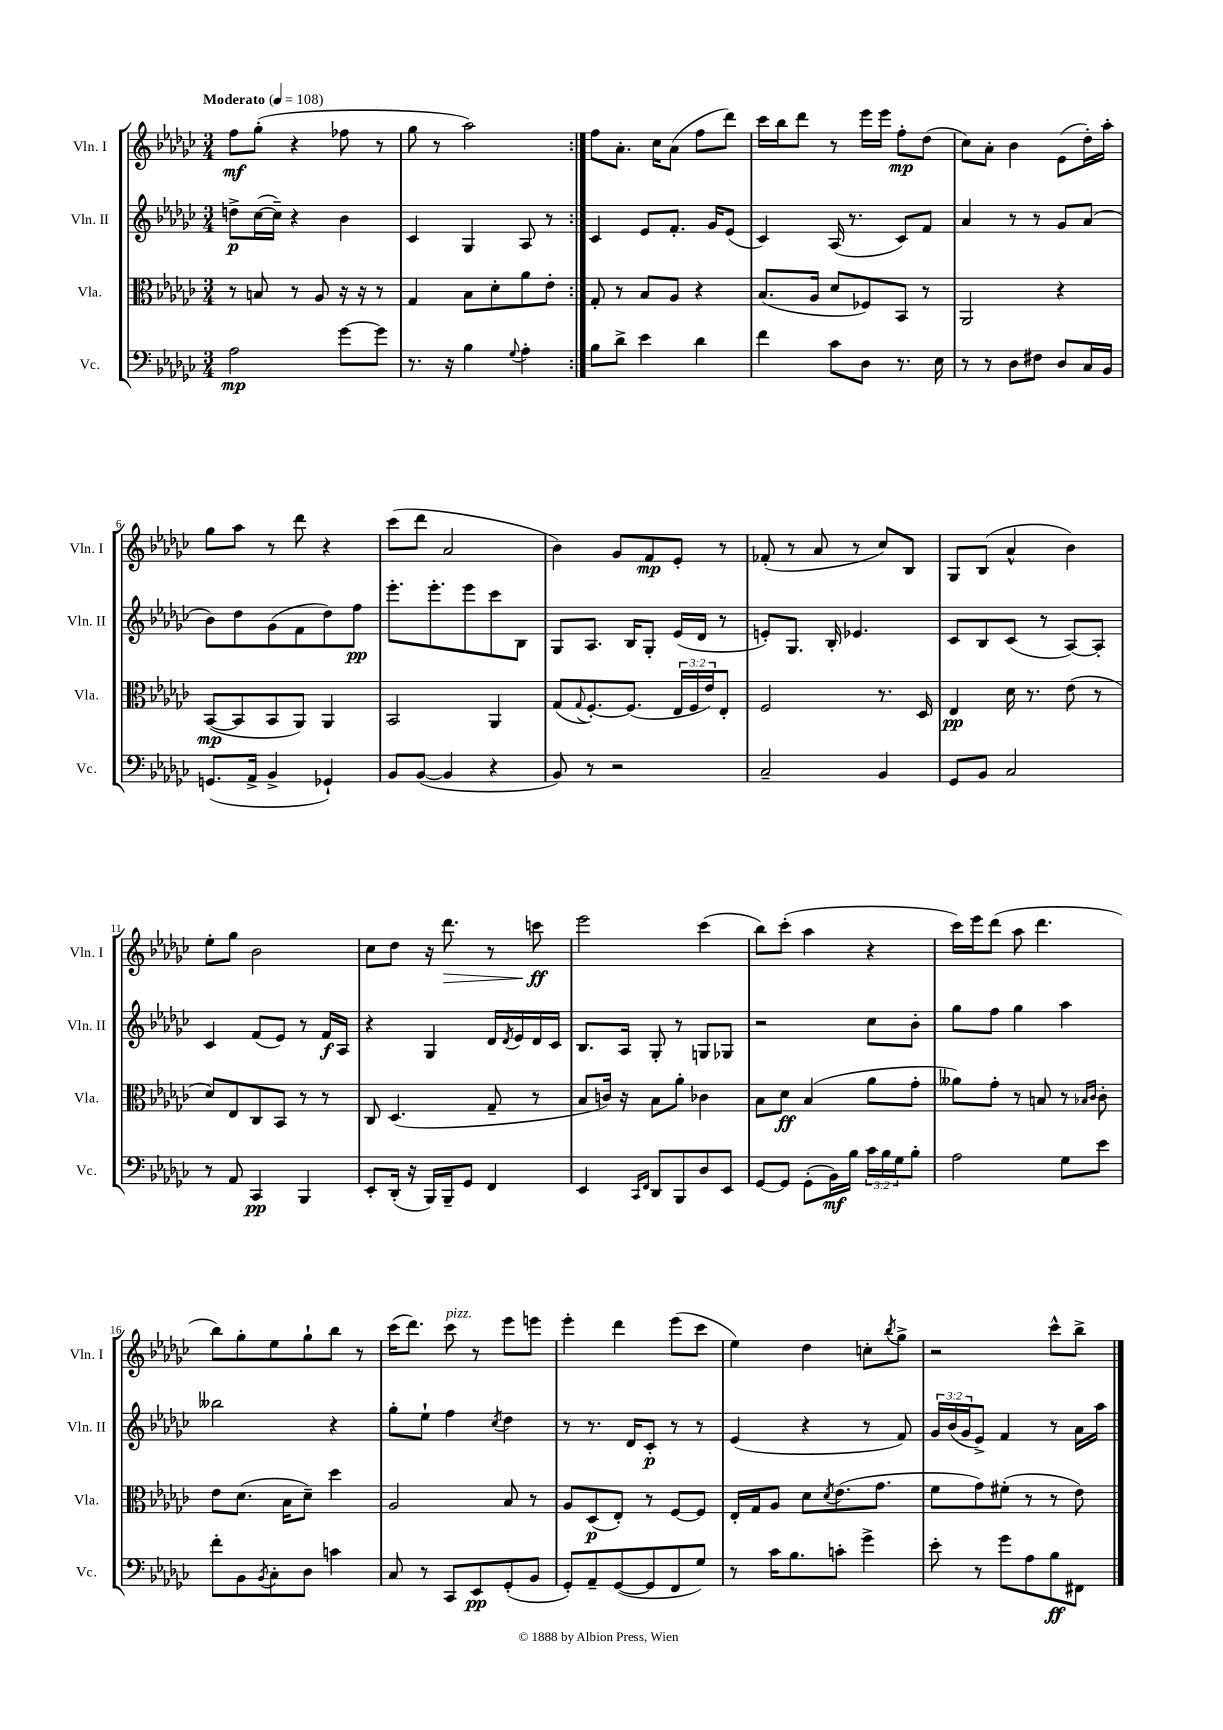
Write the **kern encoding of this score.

**kern	**dynam	**kern	**dynam	**kern	**dynam	**kern	**dynam
*part4	*part4	*part3	*part3	*part2	*part2	*part1	*part1
*staff4	*staff4	*staff3	*staff3	*staff2	*staff2	*staff1	*staff1
*I"Vc.	*	*I"Vla.	*	*I"Vln. II	*	*I"Vln. I	*
*I'Vc.	*	*I'Vla.	*	*I'Vln. II	*	*I'Vln. I	*
*clefF4	*	*clefC3	*	*clefG2	*	*clefG2	*
*k[b-e-a-d-g-c-]	*	*k[b-e-a-d-g-c-]	*	*k[b-e-a-d-g-c-]	*	*k[b-e-a-d-g-c-]	*
*M3/4	*	*M3/4	*	*M3/4	*	*M3/4	*
*MM108	*	*MM108	*	*MM108	*	*MM108	*
=1	=1	=1	=1	=1	=1	=1	=1
!	!	!	!	!	!	!LO:TX:a:B:t=Moderato	!
2A-\	mp	8r	.	8ddn^\L	p	8ff\L	mf
.	.	8Bn/	.	([16cc-\L	.	(8gg-'\J	.
.	.	.	.	16cc-~\JJ])	.	.	.
.	.	8r	.	4r	.	4r	.
.	.	8A-/	.	.	.	.	.
[8g-\L	.	16r	.	4b-\	.	8ff-X\	.
.	.	16r	.	.	.	.	.
8g-\J]	.	8r	.	.	.	8r	.
=2	=2	=2	=2	=2	=2	=2	=2
8.r	.	4G-/	.	4c-/	.	8gg-\	.
.	.	.	.	.	.	8r	.
16r	.	.	.	.	.	.	.
4B-\	.	8B-\L	.	4G-/	.	2aa-\)	.
.	.	8d-'\	.	.	.	.	.
8qqG-/	.	.	.	.	.	.	.
4A-'\	.	8a-\	.	8A-/	.	.	.
.	.	8e-'\J	.	8r	.	.	.
=3:|!	=3:|!	=3:|!	=3:|!	=3:|!	=3:|!	=3:|!	=3:|!
8B-\L	.	8G-'/	.	4c-/	.	8ff\L	.
8d-^\J	.	8r	.	.	.	8.a-'\J	.
4e-\	.	8B-/L	.	8e-/L	.	.	.
.	.	.	.	.	.	16cc-\KL	.
.	.	8A-/J	.	8.f'/J	.	(8a-\J	.
4d-\	.	4r	.	.	.	8ff\L	.
.	.	.	.	16g-/KL	.	.	.
.	.	.	.	(8e-/J	.	8ddd-\J)	.
=4	=4	=4	=4	=4	=4	=4	=4
4f\	.	(8.B-/L	.	4c-/)	.	16ccc-\LL	.
.	.	.	.	.	.	16bb-\J	.
.	.	.	.	.	.	8ddd-\J	.
.	.	16A-/Jk	.	.	.	.	.
8c-\L	.	8d-/L	.	(16A-/	.	8r	.
.	.	.	.	8.r	.	.	.
8D-\J	.	8F-X/)	.	.	.	16eee-\LL	.
.	.	.	.	.	.	16eee-\JJ	.
8.r	.	8BB-/J	.	8c-/L)	.	8ff'\L	mp
.	.	8r	.	8f/J	.	(8dd-\J	.
16E-\	.	.	.	.	.	.	.
=5	=5	=5	=5	=5	=5	=5	=5
8r	.	2AA-/	.	4a-/	.	8cc-\L)	.
8r	.	.	.	.	.	8a-'\J	.
8D-\L	.	.	.	8r	.	4b-\	.
8F#X\J	.	.	.	8r	.	.	.
8D-/L	.	4r	.	8g-/L	.	(8e-\L	.
16C-/L	.	.	.	(8a-/J	.	16dd-'\L)	.
16BB-/JJ	.	.	.	.	.	16aa-'\JJ	.
!!LO:LB:g=z
=6	=6	=6	=6	=6	=6	=6	=6
(8.GGn/L	.	([8BB-/L	mp	8b-\L)	.	8gg-\L	.
.	.	8BB-/]	.	8dd-\	.	8aa-\J	.
16AA-^/Jk	.	.	.	.	.	.	.
4BB-^/	.	8BB-/	.	(8g-\	.	8r	.
.	.	8AA-/J)	.	8f\	.	8ddd-\	.
4GG-X`/)	.	4AA-/	.	8dd-\)	.	4r	.
.	.	.	.	8ff\J	pp	.	.
=7	=7	=7	=7	=7	=7	=7	=7
8BB-/L	.	2BB-/	.	8.eee-'\L	.	(8ccc-\L	.
([8BB-/J	.	.	.	.	.	8ddd-\J	.
.	.	.	.	8.eee-'\	.	.	.
4BB-/]	.	.	.	.	.	2a-/	.
.	.	.	.	8eee-\	.	.	.
4r	.	4AA-/	.	8ccc-\	.	.	.
.	.	.	.	8B-\J	.	.	.
=8	=8	=8	=8	=8	=8	=8	=8
8BB-/)	.	(8G-/L	.	8G-/L	.	4b-\)	.
.	.	8qqG-/	.	.	.	.	.
8r	.	[8.F'/)	.	8.A-/J	.	.	.
2r	.	.	.	.	.	8g-/L	.
.	.	(8.F/J]	.	16B-/KL	.	.	.
.	.	.	.	8G-'/J	.	8f/	mp
.	.	24E-/LL	.	(16e-/LL	.	8e-'/J	.
.	.	24F/	.	.	.	.	.
.	.	.	.	16d-/JJ	.	.	.
.	.	24e-/J)	.	.	.	.	.
.	.	8E-'/J	.	8r	.	8r	.
=9	=9	=9	=9	=9	=9	=9	=9
2C-~/	.	2F/	.	8en'/L)	.	(8f-X'/	.
.	.	.	.	8.G-/J	.	8r	.
.	.	.	.	.	.	8a-/	.
.	.	.	.	16B-'/	.	.	.
.	.	.	.	4.e-X/	.	8r	.
4BB-/	.	8.r	.	.	.	8cc-/L)	.
.	.	.	.	.	.	8B-/J	.
.	.	16D-/	.	.	.	.	.
=10	=10	=10	=10	=10	=10	=10	=10
8GG-/L	.	4E-/	pp	8c-/L	.	8G-/L	.
8BB-/J	.	.	.	8B-/	.	(8B-/J	.
2C-/	.	16d-\	.	(8c-/J	.	4a-^^/	.
.	.	8.r	.	.	.	.	.
.	.	.	.	8r	.	.	.
.	.	(8e-\	.	[8A-/L)	.	4b-\)	.
.	.	8r	.	8A-'/J]	.	.	.
!!LO:LB:g=z
=11	=11	=11	=11	=11	=11	=11	=11
8r	.	8d-/L)	.	4c-/	.	8ee-'\L	.
8AA-/	.	8E-/	.	.	.	8gg-\J	.
4CC-/	pp	8C-/	.	(8f/L	.	2b-\	.
.	.	8BB-/J	.	8e-/J)	.	.	.
4BBB-/	.	8r	.	8r	.	.	.
.	.	8r	.	16f/LL	f	.	.
.	.	.	.	16A-/JJ	.	.	.
=12	=12	=12	=12	=12	=12	=12	=12
8EE-'/L	.	8C-/	.	4r	.	8cc-\L	.
(16DD-'/Jk	.	(4.D-/	.	.	.	8dd-\J	.
16r	.	.	.	.	.	.	.
16BBB-/LL)	.	.	.	4G-/	.	16r	.
!	!	!	!	!	!	!	!LO:HP:b
16BBB-~/J	.	.	.	.	.	8.ddd-\	>
8GG-/J	.	.	.	.	.	.	.
4FF/	.	8G-~/	.	16d-/LL	.	8r	.
.	.	.	.	8qd-/	.	.	.
.	.	.	.	16e-/	.	.	.
.	.	8r	.	16d-/	.	8cccn\	ff
.	.	.	.	16c-/JJ	.	.	.
.	.	.	.	.	.	.	]
=13	=13	=13	=13	=13	=13	=13	=13
4EE-/	.	8B-/L	.	8.B-/L	.	2eee-\	.
.	.	16cn/Jk)	.	.	.	.	.
.	.	16r	.	16A-/Jk	.	.	.
16qqCC-/LL	.	.	.	.	.	.	.
16qqFF/JJ	.	.	.	.	.	.	.
8DD-/L	.	8B-\L	.	8G-'/	.	.	.
8BBB-/	.	8a-'\J	.	8r	.	.	.
8D-/	.	4c-X\	.	8Gn/L	.	(4ccc-\	.
8EE-/J	.	.	.	8G-X/J	.	.	.
=14	=14	=14	=14	=14	=14	=14	=14
[8GG-/L	.	8B-\L	.	2r	.	8bb-\L)	.
8GG-/J]	.	8d-\J	ff	.	.	(8ccc-'\J	.
(8GG-'\L	.	(4B-/	.	.	.	4aa-\	.
16BB-\L)	mf	.	.	.	.	.	.
16B-\JJ	.	.	.	.	.	.	.
24c-\LL	.	8a-\L	.	8cc-\L	.	4r	.
24B-\	.	.	.	.	.	.	.
24G-\J	.	.	.	.	.	.	.
8B-'\J	.	8g-'\J	.	8b-'\J	.	.	.
=15	=15	=15	=15	=15	=15	=15	=15
2A-\	.	8a--X\L)	.	8gg-\L	.	16ccc-\LL)	.
.	.	.	.	.	.	16eee-\J	.
.	.	8g-'\J	.	8ff\J	.	(8ddd-\J	.
.	.	8r	.	4gg-\	.	8aa-\	.
.	.	8Bn/	.	.	.	4.ddd-\	.
8G-\L	.	8r	.	4aa-\	.	.	.
.	.	16qqB-X/LL	.	.	.	.	.
.	.	16qqc-/JJ	.	.	.	.	.
8e-\J	.	8c-'\	.	.	.	.	.
!!LO:LB:g=z
=16	=16	=16	=16	=16	=16	=16	=16
8f'\L	.	8e-\L	.	2bb--X\	.	8bb-\L)	.
8BB-\	.	(8.d-\J	.	.	.	8gg-'\	.
8qBB-/	.	.	.	.	.	.	.
8C-'\	.	.	.	.	.	8ee-\	.
.	.	16B-\KL	.	.	.	.	.
8D-\J	.	8d-~\J)	.	.	.	8gg-`\	.
4cn\	.	4dd-\	.	4r	.	8bb-\J	.
.	.	.	.	.	.	8r	.
=17	=17	=17	=17	=17	=17	=17	=17
8C-/	.	2A-/	.	8gg-'\L	.	(16ccc-\KL	.
.	.	.	.	.	.	8.ddd-\J)	.
8r	.	.	.	8ee-`\J	.	.	.
!	!	!	!	!	!	!LO:TX:a:i:t=pizz.	!
8CC-/L	.	.	.	4ff\	.	8ccc-\	.
8EE-/	pp	.	.	.	.	8r	.
.	.	.	.	8qcc-/	.	.	.
(8GG-'/	.	8B-/	.	4dd-\	.	8eee-\L	.
8BB-/J	.	8r	.	.	.	8eeen\J	.
=18	=18	=18	=18	=18	=18	=18	=18
8GG-'/L)	.	8A-/L	.	8r	.	4eee-'\	.
8AA-~/	.	(8D-/	p	8.r	.	.	.
([8GG-/	.	8E-'/J)	.	.	.	4ddd-\	.
.	.	.	.	16d-/KL	.	.	.
8GG-/]	.	8r	.	8c-'/J	p	.	.
8FF/	.	[8F/L	.	8r	.	(8eee-\L	.
8G-/J)	.	8F/J]	.	8r	.	8ccc-\J	.
=19	=19	=19	=19	=19	=19	=19	=19
8r	.	16E-'/LL	.	(4e-/	.	4ee-\)	.
.	.	16G-/J	.	.	.	.	.
16c-\KL	.	8A-/J	.	.	.	.	.
8.B-\	.	.	.	.	.	.	.
.	.	8d-\L	.	4r	.	4dd-\	.
.	.	8qd-/	.	.	.	.	.
8cn'\J	.	(8.e-\	.	.	.	.	.
4g-^\	.	.	.	8r	.	8ccn'\L	.
.	.	8.g-\J	.	.	.	.	.
.	.	.	.	.	.	8qbb-/	.
.	.	.	.	8f/)	.	8gg-^\J	.
=20	=20	=20	=20	=20	=20	=20	=20
8e-'\	.	8f\L	.	24g-/LL	.	2r	.
.	.	.	.	(24b-/	.	.	.
.	.	.	.	24g-/J	.	.	.
8r	.	8g-\)	.	8e-^/J)	.	.	.
8g-\L	.	(8f#X'\J	.	4f/	.	.	.
8A-\	.	8r	.	.	.	.	.
8B-\	ff	8r	.	8r	.	8ccc-^^\L	.
8FF#X\J	.	8e-\)	.	16a-\LL	.	8bb-^\J	.
.	.	.	.	16aa-\JJ	.	.	.
==	==	==	==	==	==	==	==
*-	*-	*-	*-	*-	*-	*-	*-
